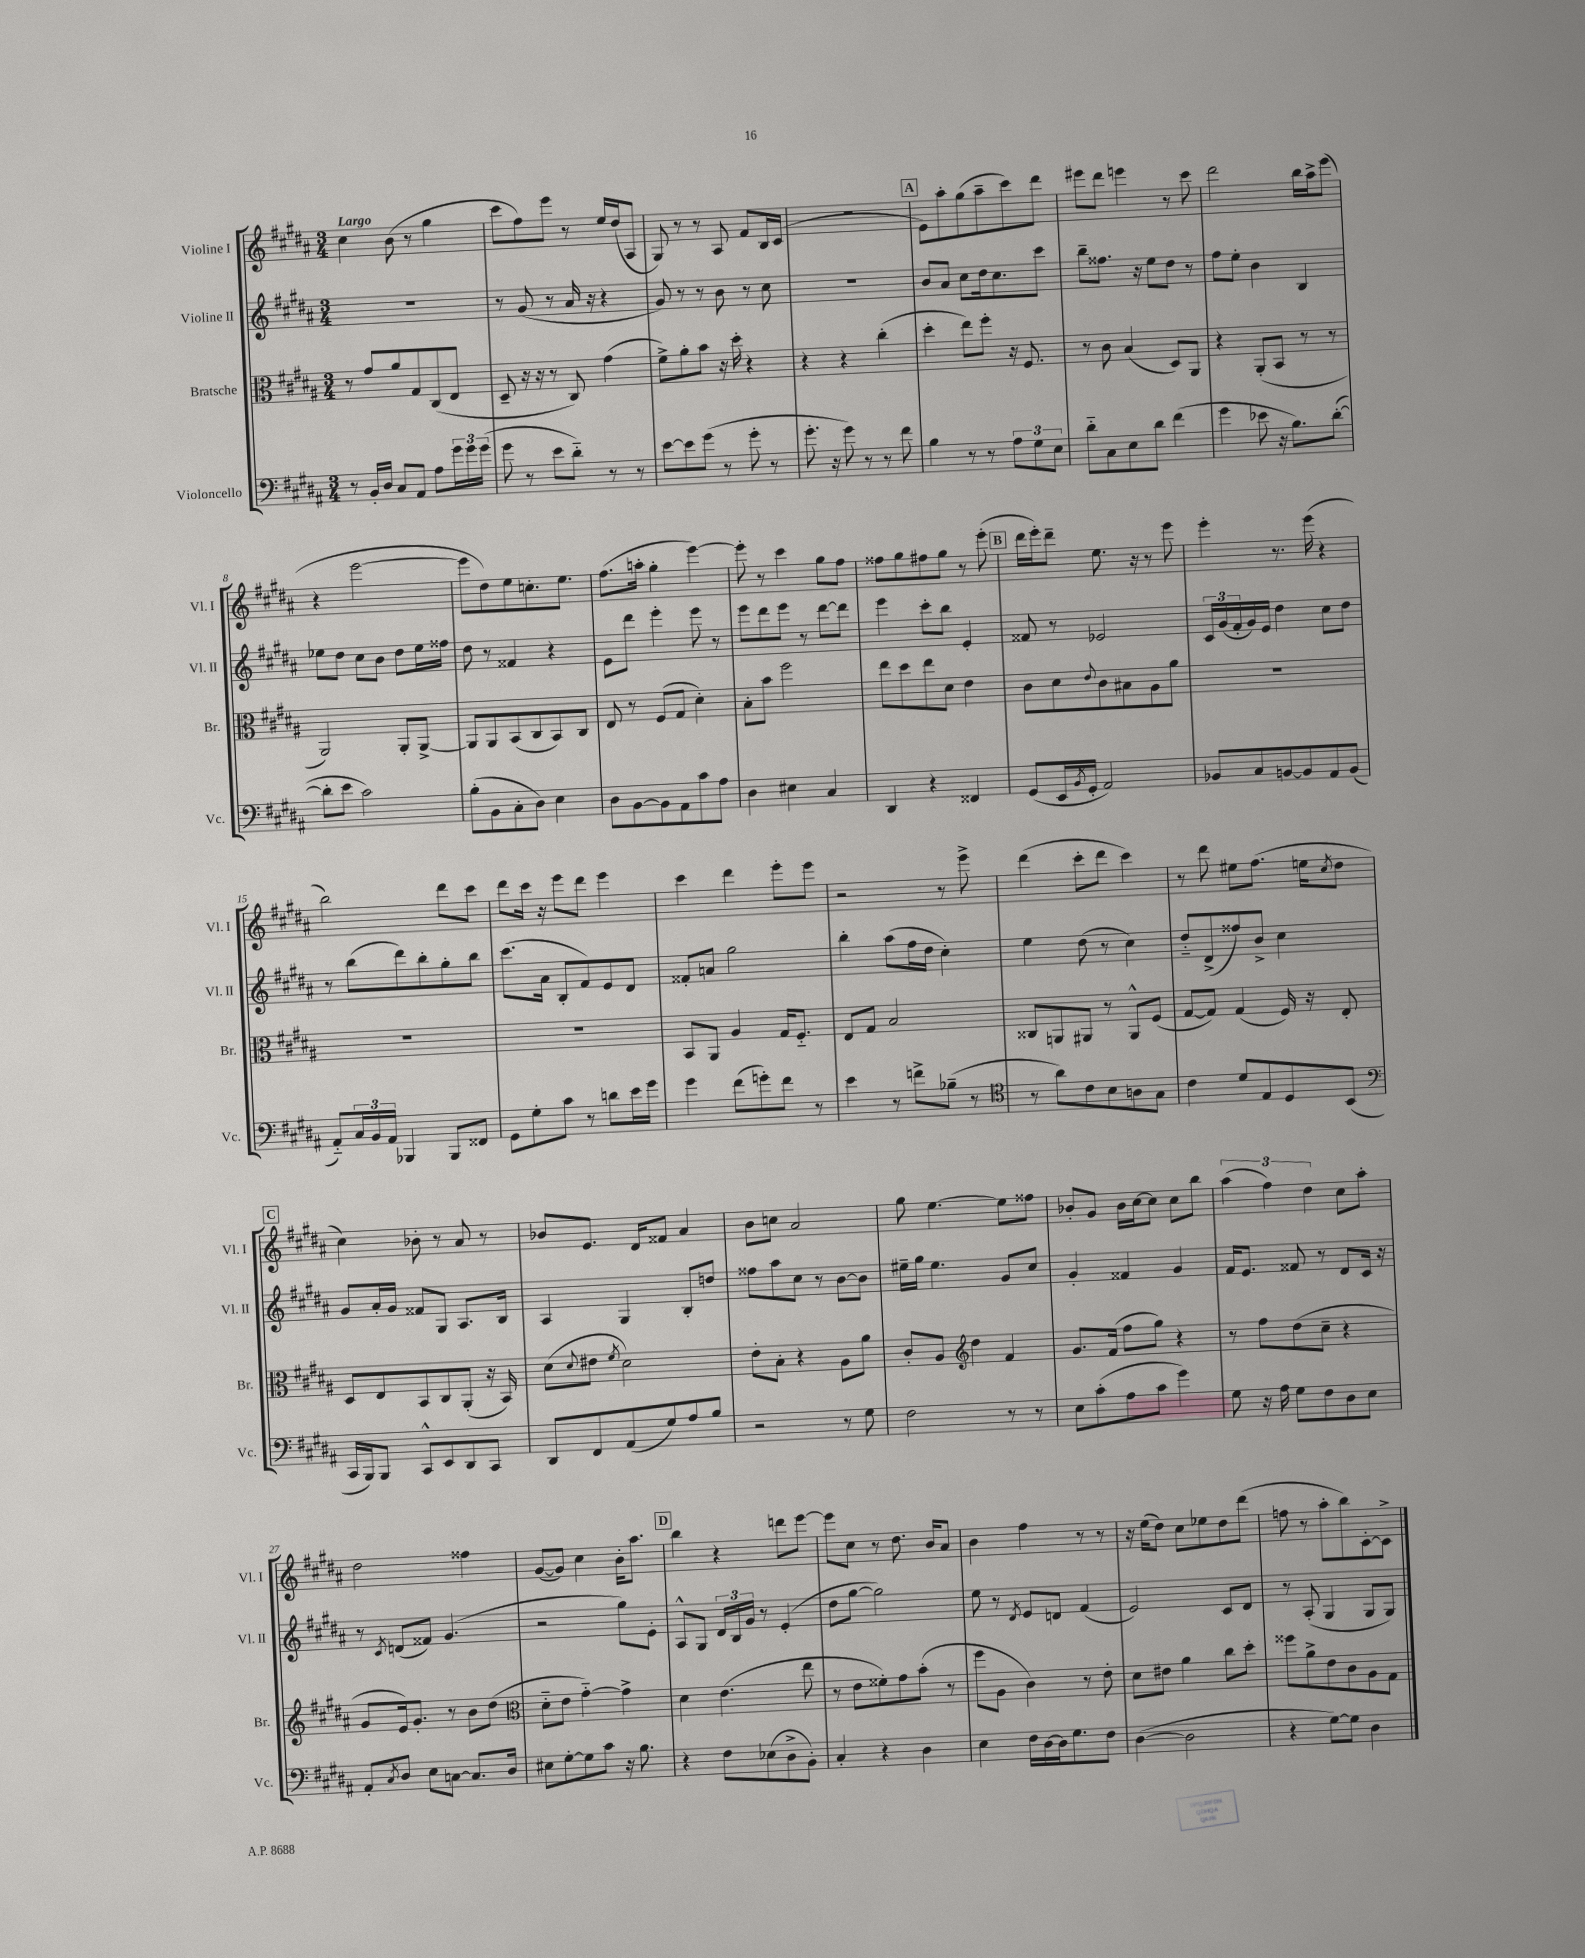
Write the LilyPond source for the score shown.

<<
\new StaffGroup <<
\new Staff = "s0" \with { instrumentName = "Violine I" shortInstrumentName = "Vl. I" } {
    \clef treble \key b \major \numericTimeSignature \time 3/4 \tempo "Largo"
    cis''4 b'8( r8 gis''4 |
    cis'''8 fis''8) e'''8 r8 e''16 dis''16( ais8 |
    gis8) r8 r8 ais8 fis'8 b16 cis'16( |
    R2. |
    \mark \markup { \box "A" } e'8) ais''8-. gis''8( ais''8-- cis'''8) dis'''8 |
    eis'''8 dis'''8 e'''4 r8 cis'''8 |
    dis'''2 b''16 ais''16-> e'''8( |
    r4 e'''2~ |
    e'''8 dis''8) e''8 c''8.-. e''8. |
    fis''8.( a''16-. gis''4-. e'''4~) |
    e'''8-. r8 cis'''4 gis''8 fis''8 |
    fisis''8 gis''8 fis''8 gis''8 r8 e'''8-.( |
    \mark \markup { \box "B" } dis'''16 e'''16-.) dis'''8-- e''8. r16 r8 e'''8 |
    e'''4-. r8. e'''16( r4 |
    b''2) dis'''8 cis'''8 |
    dis'''8 cis'''16 r16 e'''8 dis'''8 e'''4 |
    cis'''4 dis'''4 e'''8-. e'''8 |
    r2 r8 e'''8-> |
    dis'''4( cis'''8-. dis'''8 cis'''4) |
    r8 dis'''8 eis''8 fis''8.( e''16 \acciaccatura { cis''8 } dis''8 |
    \mark \markup { \box "C" } cis''4) bes'8-. r8 ais'8 r8 |
    bes'8 e'8. dis'16 fisis'8 ais'4 |
    b'8 c''8 ais'2 |
    gis''8 e''4.~ e''8 fisis''8 |
    bes'8-. gis'8 bes'16 cis''16~ cis''8 cis''8 b''8 |
    \tuplet 3/2 { ais''4( fis''4) dis''4 } cis''8 ais''8-. |
    dis''2 fisis''4 |
    gis'8~( gis'8) cis''4 b'16-. ais''8. |
    \mark \markup { \box "D" } b''4 r4 d'''8 e'''8~ |
    e'''8 cis''8 r8 dis''8. b'16 ais'8 |
    b'4 fis''4 r8 r8 |
    r16 e''16( dis''8) cis''8 ees''8 dis''8 dis'''8( |
    f''8 r8 ais''8-. b''8) cis'8~-. cis'8-> \bar "|." |
}
\new Staff = "s1" \with { instrumentName = "Violine II" shortInstrumentName = "Vl. II" } {
    \clef treble \key b \major \numericTimeSignature \time 3/4
    R2. |
    r8 gis'8( r8 ais'16 r16 r4 |
    gis'8) r8 r8 b'8 r8 cis''8 |
    R2. |
    \mark \markup { \box "A" } b'8 ais'8 cis''8 dis''16 cis''8. cis'''8 |
    b''8-- fisis''8. r16 e''8 dis''8 r8 |
    fis''8 e''8-. b'4 b4 |
    ees''8 dis''8 cis''8 b'8 dis''8 ees''16 fisis''16 |
    dis''8 r8 fisis'4 r4 |
    e'8 dis'''8 e'''4-. e'''8 r8 |
    e'''8 dis'''8 e'''8 r8 dis'''8~ dis'''8 |
    e'''4 cis'''8-. b''8 e'4-. |
    \mark \markup { \box "B" } fisis'8 r8 ees'2 |
    \tuplet 3/2 { cis'16 gis'16( fis'16-. } gis'16) e'16 dis''4 cis''8 dis''8 |
    r8 b''8( dis'''8) b''8-. gis''8-. b''8 |
    cis'''8.( ais'16 b8-. fis'8) e'8 dis'8 |
    fisis'8-. a'8 gis''2 |
    b''4-. ais''8( fis''16 dis''16 cis''4-.) |
    e''4 dis''8( r8 cis''4) |
    dis''8-_ dis'8->( fisis''8) b'8-> cis''4 |
    \mark \markup { \box "C" } gis'8 ais'16-. gis'16 fisis'8 gis8 ais8. b16 |
    ais4 gis4 b8-. d''8 |
    fisis''8 ais''8 cis''8 r8 b'8~ b'8 |
    eis''16-- gis''16 eis''4. gis'8 cis''8 |
    gis'4-. fisis'4 gis'4 |
    fis'16 e'8. fisis'8 r8 dis'8 cis'16 r16 |
    r8 \acciaccatura { cis'8 } d'8( fisis'8) gis'4.( |
    r2 gis''8) e'8-. |
    \mark \markup { \box "D" } ais8-^ gis8 \tuplet 3/2 { dis'16 b16 gis'16 } r8 e'4-.( |
    dis''8 gis''8~ gis''2) |
    e''8 r8 \acciaccatura { dis'8 } e'8 d'8 fis'4( |
    e'2) cis'8 dis'8 |
    r8 ais8-.( gis4 gis8 gis8) \bar "|." |
}
\new Staff = "s2" \with { instrumentName = "Bratsche" shortInstrumentName = "Br." } {
    \clef alto \key b \major \numericTimeSignature \time 3/4
    r8 gis'8 ais'8 gis8 cis8( e8 |
    dis8-- r16 r16 r8 cis8) gis'4( |
    fis'8->) ais'8-. b'8 r16 dis''16-. r4 |
    r4 r4 cis''4-.( |
    \mark \markup { \box "A" } dis''4-. e''8) fis''8-. r16 fis8. |
    r8 cis'8 b4( dis8) ais,8 |
    r4 ais,8-.( b,8 r8 r8 |
    ais,2) ais,8-. ais,8~-> |
    ais,8 ais,8 b,8( cis8 b,8) cis8 |
    e8 r8 fis8( gis8 dis'4-.) |
    b8-. b'8 fis''2 |
    e''8 dis''8 e''8 dis'8 e'4 |
    \mark \markup { \box "B" } cis'8 dis'8 \appoggiatura { e'8 } cis'8 bis8 ais8 ais'8 |
    R2. |
    R2. |
    R2. |
    b,8 ais,8 ais4 gis16 fis8.-_ |
    e8 gis8 b2 |
    cisis8 a,8 ais,8 r8 ais,8-^ fis8( |
    gis8~ gis8) gis4( fis16) r16 e8-. |
    \mark \markup { \box "C" } dis8 e8 b,8 cis8 ais,8-.( r16 b,16) |
    dis'8( \appoggiatura { dis'8 } eis'8 \acciaccatura { fis'8 } dis'2) |
    e'8-. b8-. r4 ais8 ais'8 |
    cis'8-. ais8 \clef treble dis''4 fis'4 |
    gis'8. fis'16( fis''8 gis''8) r4 |
    r8 fis''8 dis''8( cis''8-- r4 |
    gis'8 e'16) gis'8.-. r8 b'8 dis''8( |
    \clef alto dis'8-_ e'8 gis'4~-_) gis'4-> |
    \mark \markup { \box "D" } dis'4 e'4.( e''8 |
    r8 e'8 fisis'8-.) gis'8 b'8-.( r8 |
    fis''8 ais8 cis'4) r8 e'8-. |
    dis'8 eis'8 ais'4 cis''8 dis''8-. |
    fisis''8 ais'8-> e'8 cis'8 ais8 gis8 \bar "|." |
}
\new Staff = "s3" \with { instrumentName = "Violoncello" shortInstrumentName = "Vc." } {
    \clef bass \key b \major \numericTimeSignature \time 3/4
    r8 b,16-. dis16 cis8 ais,8 ais8 \tuplet 3/2 { gis'16 gis'16 gis'16( } |
    gis'8 r8 e'8 dis'8-_) r8 r8 |
    e'8~ e'8 gis'8( r8 gis'8-. r8 |
    gis'8.-. r16 gis'8) r8 r8 fis'8 |
    \mark \markup { \box "A" } b4 r8 r8 \tuplet 3/2 { ais8 gis8 e8 } |
    dis'8-_ cis8 e8 dis'8 fis'4( |
    gis'4 ees'8 r16 b8.) dis'8~-.( |
    dis'8-. e'8 cis'2) |
    b8-.( b,8 cis8-. dis8) e4 |
    dis8 b,8~ b,8 ais,8 cis'8 ais8 |
    dis4 eis4 cis4 |
    dis,4 r4 fisis,4 |
    \mark \markup { \box "B" } gis,8( e,16 \acciaccatura { b,8 } gis,16-. ais,2) |
    bes,8 cis8 b,8~ b,8 ais,8 b,8( |
    ais,8-_) \tuplet 3/2 { cis16 b,16 ais,16 } bes,,4 bes,,8 fisis,8 |
    gis,8 gis8-. cis'8 r8 d'8 e'16 gis'16 |
    gis'4 fis'8( g'8-.) fis'8 r8 |
    e'4 r8 f'8-> bes8--( r8 |
    \clef tenor r8 ais'8) cis'8 b8 a8 gis8 |
    cis'4 dis'8 e8 dis8 b,8( |
    \mark \markup { \box "C" } \clef bass cis,16 b,,16) b,,8 cis,8-^ e,8 dis,8 cis,8 |
    dis,8 fis,8 ais,8( gis8) ais8 b8 |
    r2 r8 gis8 |
    fis2 r8 r8 |
    e8 cis'8-.( ais8 cis'8 gis'4) |
    gis8 r16 ais16 gis8 fis8 dis8 e8 |
    ais,8-. \acciaccatura { cis8 } dis8 e8 c8~ c8. dis16 |
    eis8 gis8~-. gis8 cis'8 r16 b8. |
    \mark \markup { \box "D" } r4 fis8 ees8( dis8-> b,8-.) |
    cis4-. r4 dis4 |
    e4 fis16 dis16~ dis16 gis8. fis8 |
    dis4~( dis2 |
    r4 gis8~) gis8 dis4 \bar "|." |
}
>>
>>
